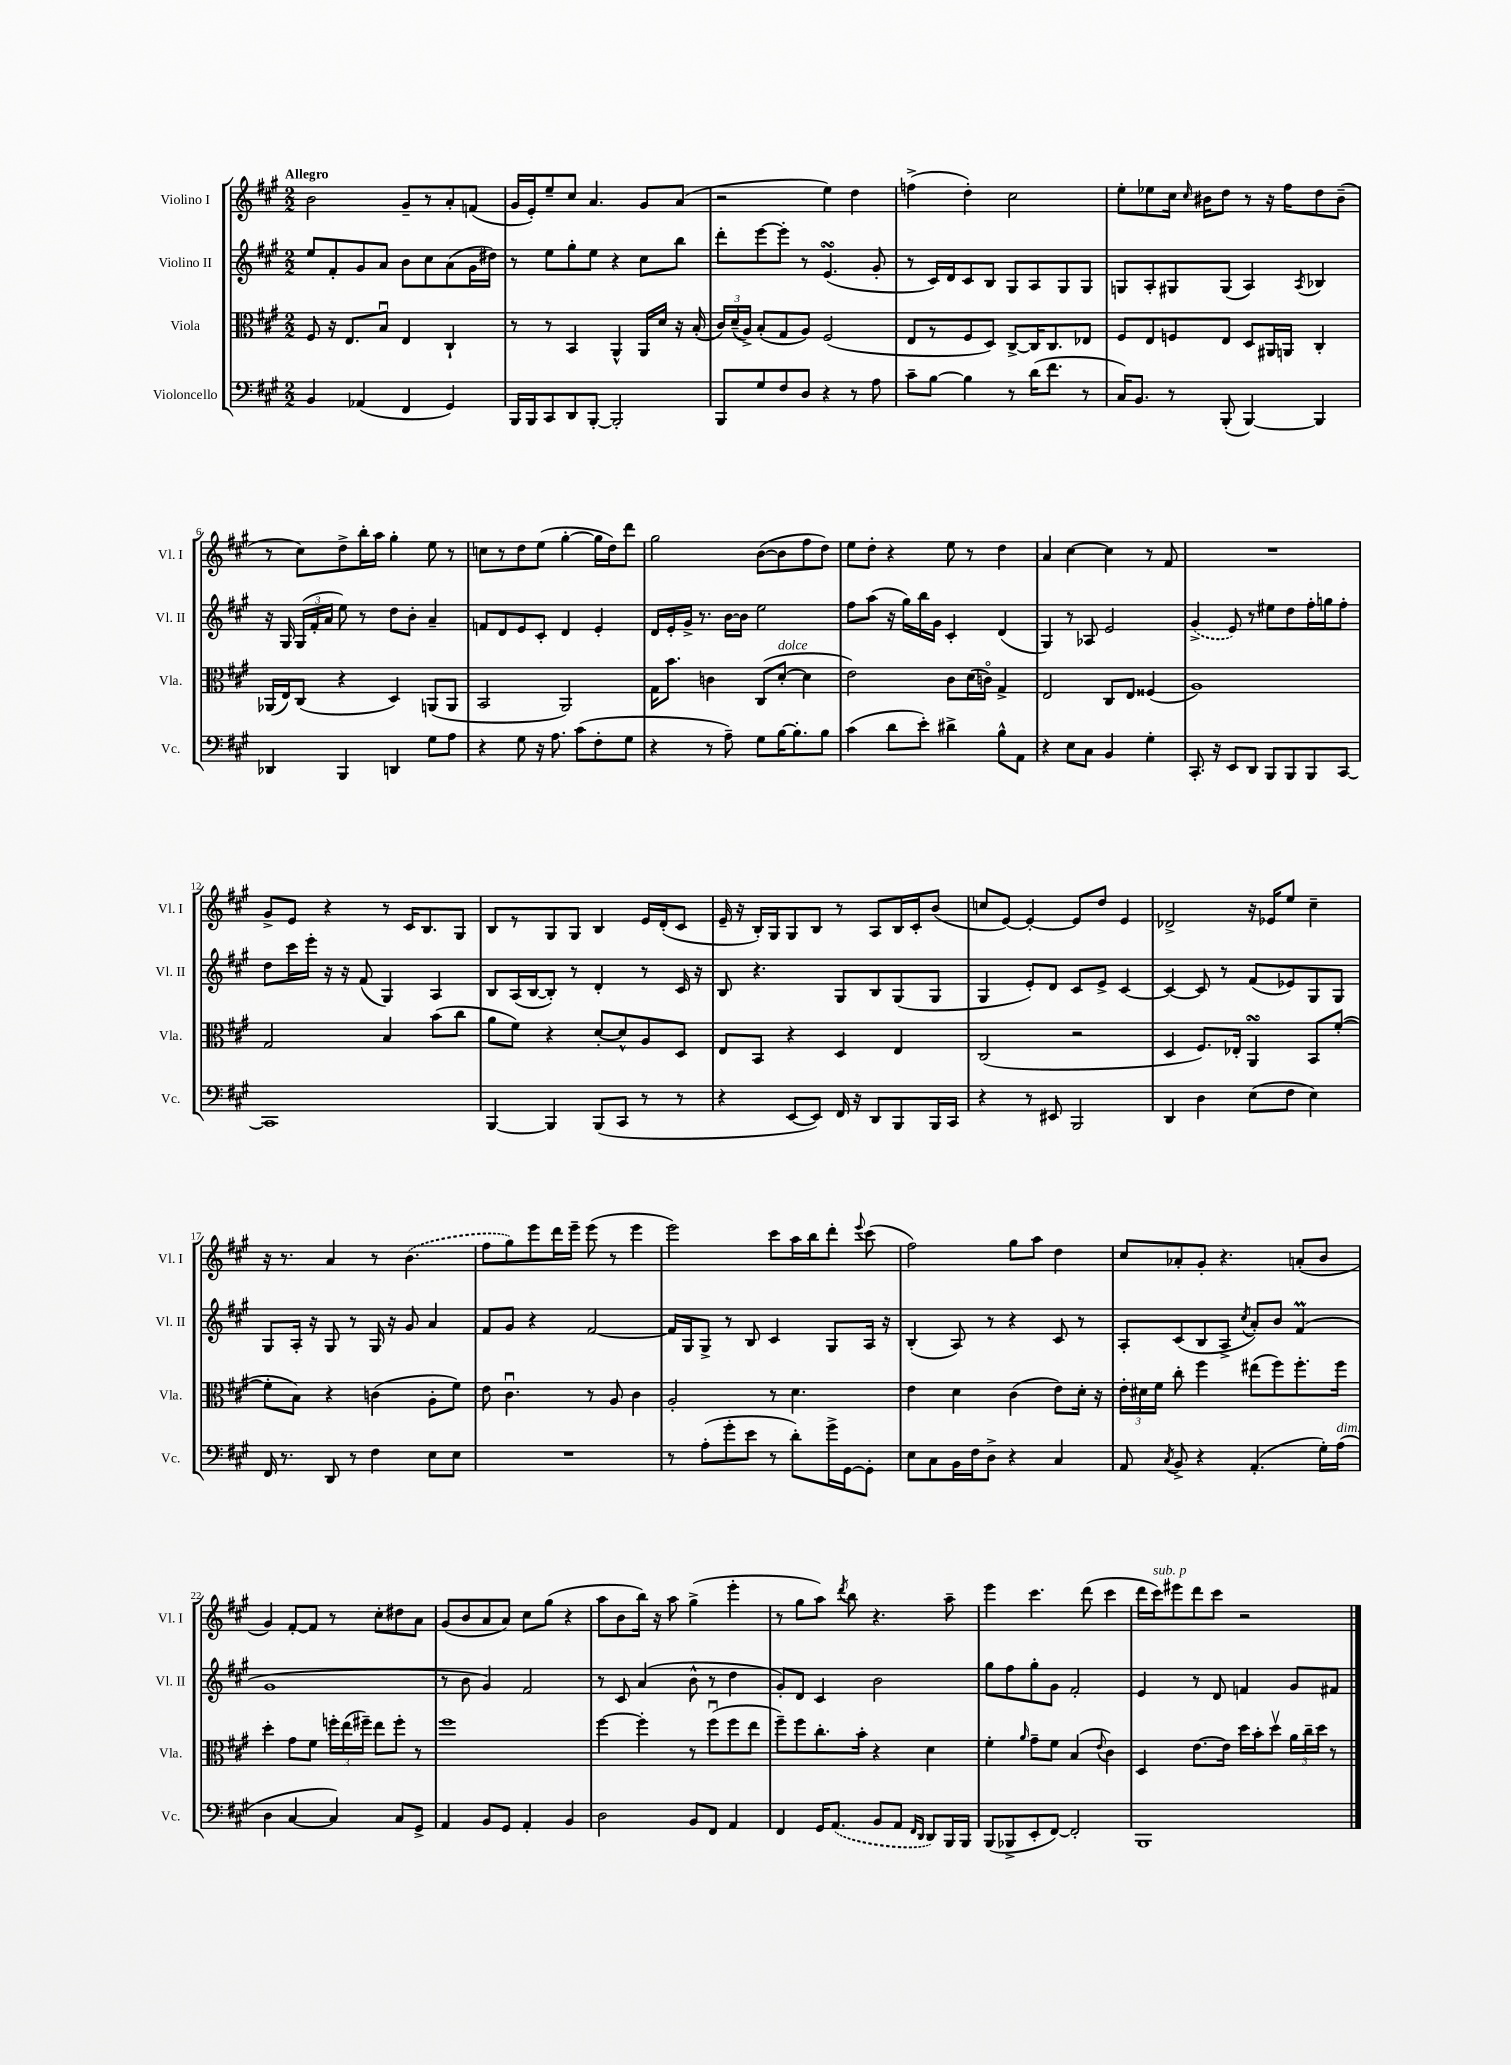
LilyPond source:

<<
\new StaffGroup <<
\new Staff = "s0" \with { instrumentName = "Violino I" shortInstrumentName = "Vl. I" } {
    \clef treble \key a \major \numericTimeSignature \time 2/2 \tempo "Allegro"
    \autoBeamOff b'2 gis'8[-- r8 a'8-. f'8]( |
    gis'16[ e'16-.) e''8-- cis''8] a'4. gis'8[ a'8]( |
    r2 e''4) d''4 |
    f''4->( d''4-.) cis''2 |
    e''8[-. ees''8 cis''16] \grace { cis''16 } bis'16[ d''8] r8 r16 fis''16[ d''8 bis'8]--( |
    r8 cis''8[) d''8-> b''16-. a''16] gis''4-. e''8 r8 |
    c''8[ r8 d''8 e''8]( gis''4~-. gis''16[ d''16) d'''8] |
    gis''2 b'8[~( b'8 fis''8 d''8]) |
    e''8[ d''8]-. r4 e''8 r8 d''4 |
    a'4 cis''4~ cis''4 r8 fis'8 |
    R1 |
    gis'8[-> e'8] r4 r8 cis'16[ b8. gis8] |
    b8[ r8 gis8 gis8] b4 e'16[ d'16-.( cis'8] |
    e'16-- r16 b16[-.) gis16 gis8 b8] r8 a8[ b16 cis'16-. b'8]( |
    c''8[ e'8]~) e'4~-. e'8[ d''8] e'4 |
    des'2-> r16 ees'16[ e''8] cis''4-- |
    r16 r8. a'4 r8 \once \slurDashed b'4.( |
    fis''8[ gis''8) e'''8 d'''16 e'''16]-- e'''8( r8 e'''4 |
    e'''2) cis'''8[ a''16 b''16 d'''8]-. \appoggiatura { e'''8 } cis'''8( |
    fis''2) gis''8[ a''8] d''4 |
    cis''8[ aes'8-. gis'8]-. r4. a'8[-.( b'8] |
    gis'4) fis'8[~-. fis'8] r8 cis''8[-. dis''8 a'8] |
    gis'8[( b'8 a'8 a'8]) cis''8[ gis''8]( r4 |
    a''8[ b'8 b''16]) r16 a''8 gis''4->( e'''4-. |
    r8 gis''8[ a''8]) \acciaccatura { d'''8 } b''8 r4. a''8-- |
    e'''4 cis'''4. d'''8( cis'''4 |
    d'''16[ cis'''16^\markup { \italic "sub. p" }) eis'''8 d'''8 cis'''8] r2 \bar "|." |
}
\new Staff = "s1" \with { instrumentName = "Violino II" shortInstrumentName = "Vl. II" } {
    \clef treble \key a \major \numericTimeSignature \time 2/2
    \autoBeamOff e''8[ fis'8-. gis'8 a'8] b'8[ cis''8 a'8( gis'16 dis''16]) |
    r8 e''8[ gis''8-. e''8] r4 cis''8[ b''8] |
    d'''8[-. e'''8~ e'''8]-. r8 e'4.\turn( gis'8-. |
    r8 cis'16[) d'16 cis'8 b8] gis8[ a8 gis8 gis8] |
    g8[ a8-. gis8 gis8]( a4) \acciaccatura { a8 } bes4 |
    r16 gis16 \tuplet 3/2 { gis16[( fis'16-. a'16] } e''8) r8 d''8[ b'8]-. a'4-- |
    f'8[ d'8 e'8 cis'8]-. d'4 e'4-. |
    d'16[ e'16-. gis'16]-> r8. b'16[~ b'16] e''2 |
    fis''8[ a''8]( r16 gis''16[) b''16 gis'16] cis'4-. d'4( |
    gis4) r8 aes8 e'2 |
    \once \slurDashed gis'4->( e'8) r8 eis''8[ d''8 fis''16-. g''16 fis''8]-. |
    d''8[ cis'''16 e'''16]-. r16 r16 fis'8( gis4) a4 |
    b8[ a16( b16~ b8]-.) r8 d'4-. r8 cis'16 r16 |
    b8 r4. gis8[ b8 gis8( gis8] |
    gis4 e'8[-.) d'8] cis'8[ e'8]-> cis'4~ |
    cis'4~ cis'8 r8 fis'8[( ees'8) gis8 gis8] |
    gis8[ a16]-. r16 gis8 r8 gis16 r16 gis'8 a'4 |
    fis'8[ gis'8] r4 fis'2~ |
    fis'16[ gis16 gis8]-> r8 b8 cis'4 gis8[ a16] r16 |
    b4-.( a8) r8 r4 cis'8 r8 |
    a8[-. cis'8( b8 a8]-> \acciaccatura { cis''8 } a'8[-.) b'8] fis'4\prall( |
    gis'1 |
    r8 b'8 gis'4) fis'2 |
    r8 cis'8 a'4( b'8-^ r8 d''4 |
    gis'8[-.) d'8] cis'4 b'2 |
    gis''8[ fis''8 gis''8-. gis'8] fis'2-. |
    e'4 r8 d'8 f'4 gis'8[ fis'8] \bar "|." |
}
\new Staff = "s2" \with { instrumentName = "Viola" shortInstrumentName = "Vla." } {
    \clef alto \key a \major \numericTimeSignature \time 2/2
    \autoBeamOff fis8 r16 e8.[ b8]\downbow e4 cis4-! |
    r8 r8 b,4 a,4-^ a,16[ d'16] r16 b16-.( |
    \tuplet 3/2 { cis'16[) d'16--( a16]->) } b8[-.( gis8 a8]) fis2( |
    e8[ r8 fis8 d8]) cis8[~-> cis16 cis8. ees8] |
    fis8[ e8 f8 e8] d8[ ais,16 a,16] cis4-. |
    aes,16[( e16) cis8]( r4 d4) a,8[( a,8] |
    b,2 a,2) |
    gis16[ b'8.] c'4 cis8[( d'8]~-.^\markup { \italic "dolce" } d'4 |
    e'2) cis'8[ d'16( c'16]\flageolet) gis4-> |
    e2 cis8[ e8] fisis4( |
    a1) |
    gis2 b4 b'8[( cis''8] |
    a'8[ fis'8]) r4 d'8[~-. d'8-^ a8 d8] |
    e8[ b,8] r4 d4 e4 |
    cis2( r2 |
    d4 fis8.[) ees16]-. a,4\turn b,8[ fis'8]~-.( |
    fis'8[-. b8]) r4 c'4( a8[-. fis'8]) |
    e'8 cis'4.\downbow r8 a8 cis'4 |
    a2-. r8 d'4. |
    e'4 d'4 cis'4( e'8[) d'16]-. r16 |
    \tuplet 3/2 { e'16[-. dis'16 fis'16] } cis''8-. fis''4 eis''8[( fis''8) fis''8.-. fis''16] |
    d''4-. gis'8[ fis'8] \tuplet 3/2 { f''16[-. e''16( fis''16]--) } e''8[ fis''8]-. r8 |
    fis''1 |
    fis''4~ fis''4-. r8 fis''8[\downbow( fis''8 e''8] |
    fis''8[--) fis''8 cis''8.-. b'16]-. r4 d'4 |
    fis'4-. \grace { a'16 } gis'8[-- fis'8] b4( \appoggiatura { e'8 } cis'4) |
    d4 e'8.[~ e'16] d''16[ b'16-. d''8]\upbow \tuplet 3/2 { a'16[ cis''16-- d''16] } r8 \bar "|." |
}
\new Staff = "s3" \with { instrumentName = "Violoncello" shortInstrumentName = "Vc." } {
    \clef bass \key a \major \numericTimeSignature \time 2/2
    \autoBeamOff b,4 aes,4( fis,4 gis,4) |
    b,,16[ b,,16 cis,8 d,8 b,,8]~-. b,,2-. |
    b,,8[ gis8 fis8 d8] r4 r8 a8 |
    cis'8[-- b8]~ b4 r8 d'16[( fis'8.] r8 |
    cis16[) b,8.] r8 b,,8-.( b,,4~) b,,4 |
    des,4 b,,4 d,4 gis8[ a8] |
    r4 gis8 r16 a8. cis'8[( fis8-. gis8] |
    r4 r8 a8--) gis8[ b16~ b8.-. b8] |
    cis'4( d'8[ e'8]-.) dis'4-> b8[-^ a,8] |
    r4 e8[ cis8] b,4 gis4-. |
    cis,8.-. r16 e,8[ d,8] b,,8[ b,,8 b,,8 cis,8]~ |
    cis,1 |
    b,,4~ b,,4 b,,8[( cis,8] r8 r8 |
    r4 e,8[~ e,8]) fis,16 r16 d,8[ b,,8 b,,16 cis,16] |
    r4 r8 eis,8 b,,2 |
    d,4 d4 e8[( fis8] e4) |
    fis,16 r8. d,8 r8 fis4 e8[ e8] |
    R1 |
    r8 a8[-.( gis'8-. e'8] r8 d'8[-.) gis'16-> gis,16~ gis,8]-. |
    e8[ cis8 b,16 fis16 d8]-> r4 cis4 |
    a,8 \acciaccatura { cis8 } b,8-> r4 a,4.-.( gis16[-.) a16]^\markup { \italic "dim." }( |
    d4 cis4~ cis4) cis8[ gis,8]-> |
    a,4 b,8[ gis,8] a,4-. b,4 |
    d2 b,8[ fis,8] a,4 |
    fis,4 gis,16[ \once \slurDashed a,8.]( b,8[ a,8] \grace { fis,16[ d,16] } d,8[) b,,16 b,,16] |
    b,,8[( bes,,8-> e,8-. fis,8]~) fis,2-. |
    b,,1 \bar "|." |
}
>>
>>
